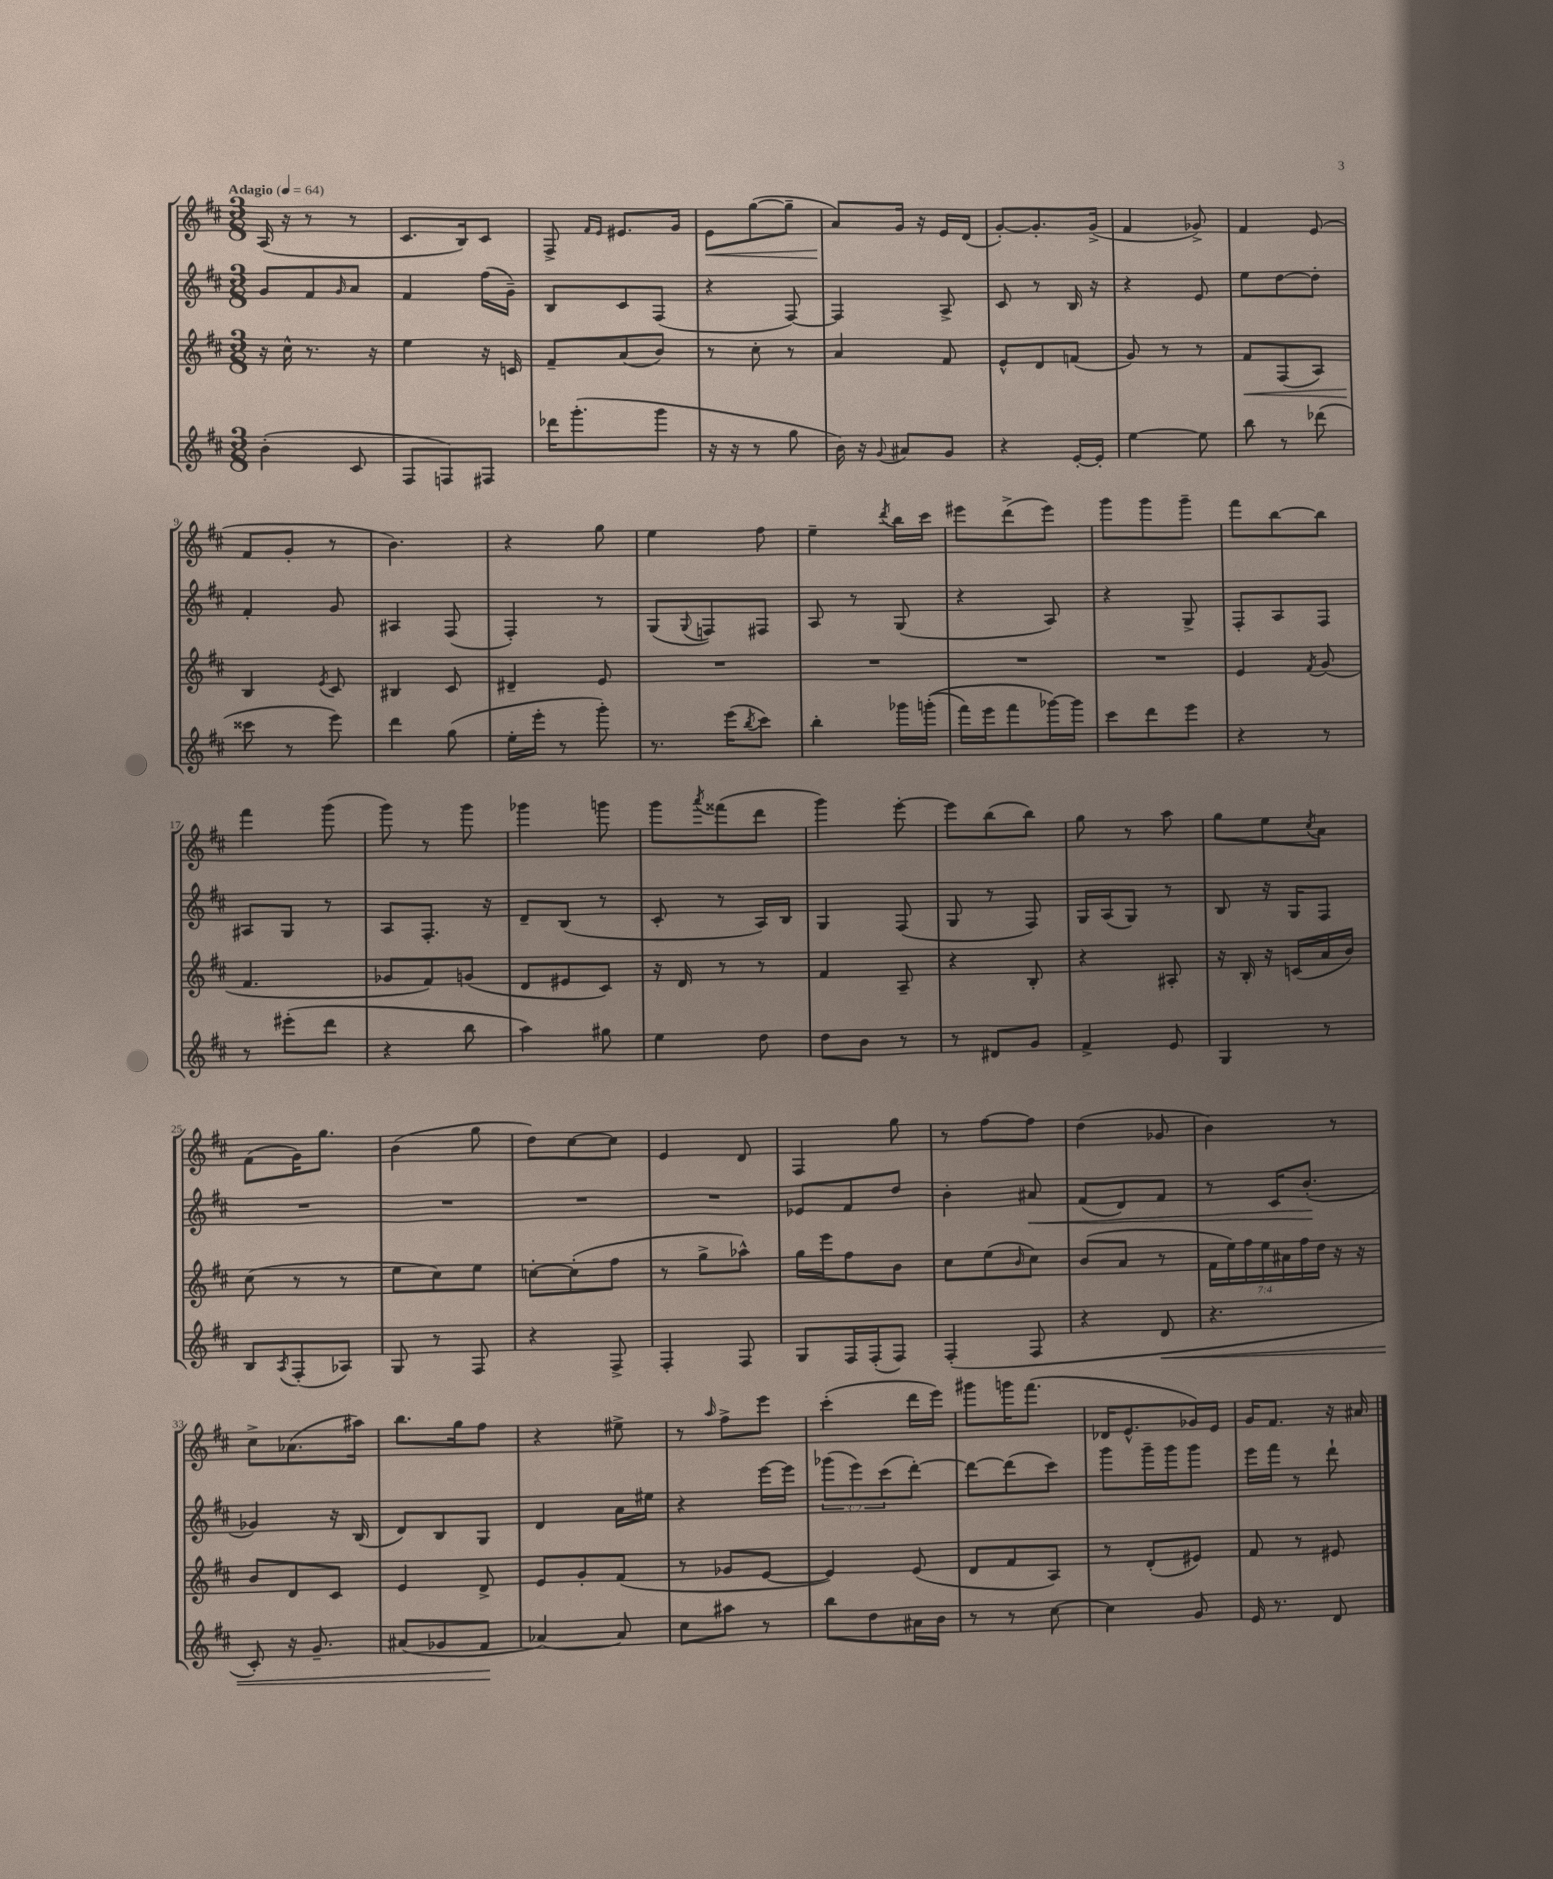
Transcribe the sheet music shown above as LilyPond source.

<<
\new StaffGroup <<
\new Staff = "s0" {
    \clef treble \key d \major \numericTimeSignature \time 3/8 \tempo "Adagio" 4 = 64
    a16( r16 r8 r8 |
    cis'8. b16) cis'8 |
    fis8-> \grace { fis'16 e'16 } eis'8. g'16 |
    e'8\< g''8~( g''8-- |
    a'8\!) g'16 r16 e'16 d'16( |
    g'8~-.) g'8.-. g'16->( |
    fis'4 ges'8->) |
    fis'4 e'8( |
    fis'8 g'8-. r8 |
    b'4.) |
    r4 g''8 |
    e''4 fis''8 |
    e''4-- \acciaccatura { d'''8 } b''16 cis'''16 |
    eis'''8 d'''8->( eis'''8) |
    g'''8 g'''8 g'''8-- |
    fis'''8 b''8~ b''8 |
    fis'''4 g'''8( |
    g'''8) r8 g'''8 |
    ges'''4 g'''8 |
    g'''8 \acciaccatura { a'''8 } fisis'''8( d'''8 |
    g'''4) e'''8~-. |
    e'''8 b''8( b''8) |
    g''8 r8 a''8 |
    g''8 e''8 \acciaccatura { cis''8 } a'8 |
    fis'8( g'16) g''8. |
    b'4( g''8 |
    d''8) cis''8~ cis''8 |
    e'4 d'8 |
    fis4 g''8 |
    r8 fis''8~ fis''8 |
    d''4( ges'8 |
    b'4) r8 |
    cis''8-> aes'8.( ais''16) |
    b''8. g''16 fis''8 |
    r4 eis''8-> |
    r8 \grace { a''16 } fis''8-> e'''8 |
    cis'''4-.( d'''16 e'''16) |
    gis'''8 g'''16 fis'''8.( |
    des'16 e'8.-^ ges'16) e'16 |
    g'16 fis'8. r16 ais'16 \bar "|." |
}
\new Staff = "s1" {
    \clef treble \key d \major \numericTimeSignature \time 3/8 \override Staff.TupletNumber.text = #tuplet-number::calc-fraction-text
    g'8 fis'8 \grace { g'16 } a'8 |
    fis'4 fis''16( g'16--) |
    b8 cis'8 fis8( |
    r4 fis8~) |
    fis4 a8-> |
    cis'8 r8 b16 r16 |
    r4 e'8 |
    e''8 d''8~ d''8-. |
    fis'4-. g'8 |
    ais4 fis8( |
    fis4-.) r8 |
    g8( \appoggiatura { g8 } f8) fis8 |
    a8 r8 g8( |
    r4 a8) |
    r4 g8-> |
    fis8-. a8 fis8 |
    ais8 g8 r8 |
    a8 fis8.-. r16 |
    d'8-- b8( r8 |
    cis'8-. r8 a16) b16 |
    g4 fis8( |
    g8 r8 fis8) |
    g16 a16( g8) r8 |
    b8 r16 g16 fis8 |
    R4. |
    R4. |
    R4. |
    R4. |
    ees'8 fis'8 d''8 |
    b'4-. ais'8\< |
    fis'8( d'8) fis'8 |
    r8 cis'16 b'8.-.\!( |
    ges'4) r16 b16( |
    d'8) b8 g8 |
    d'4 a'16 eis''16 |
    r4 e'''16~ e'''16 |
    \tuplet 3/2 { ges'''8( e'''8) cis'''8( } d'''8~-.) |
    d'''8~ d'''8( cis'''8) |
    g'''8 g'''16-- g'''16 g'''8 |
    e'''16 fis'''16 r8 d'''8-! \bar "|." |
}
\new Staff = "s2" {
    \clef treble \key d \major \numericTimeSignature \time 3/8 \override Staff.TupletNumber.text = #tuplet-number::calc-fraction-text
    r16 cis''16-^ r8. r16 |
    e''4 r16 c'16 |
    fis'8-- a'8( b'8) |
    r8 cis''8-. r8 |
    a'4 fis'8 |
    e'8-^ d'8 f'8( |
    g'8) r8 r8 |
    fis'8\< fis8( a8) |
    b4\! \acciaccatura { e'8 } cis'8 |
    bis4 cis'8 |
    dis'4-- e'8 |
    R4. |
    R4. |
    R4. |
    R4. |
    e'4 \acciaccatura { fis'8 } g'8( |
    fis'4. |
    ges'8 fis'8) g'8( |
    d'8 eis'8 cis'8) |
    r16 d'16 r8 r8 |
    fis'4 a8-- |
    r4 b8-. |
    r4 ais8-. |
    r16 b16-. r16 c'16( a'16 b'16) |
    cis''8( r8 r8 |
    e''8 cis''8) e''8 |
    c''8~-. c''8-.( fis''8 |
    r8 g''8-> aes''8-^) |
    g''16 e'''16 fis''8 b'8 |
    cis''8 e''8( \grace { b'16 } cis''8) |
    b'8( a'8 r8 |
    \tuplet 7/4 { fis'16 e''16) fis''16 e''16 ais'16 fis''16 d''16 } r16 r16 |
    b'8 d'8 cis'8 |
    e'4 d'8-> |
    e'8 g'8-. fis'8( |
    r8 ges'8 e'8~ |
    e'4) e'8( |
    d'8 fis'8 a8) |
    r8 d'8-.( eis'8) |
    fis'8 r8 eis'8 \bar "|." |
}
\new Staff = "s3" {
    \clef treble \key d \major \numericTimeSignature \time 3/8
    b'4-.( cis'8 |
    fis8 f8) fis8 |
    des'''16 g'''8.-.( g'''8 |
    r16 r16 r8 g''8 |
    b'16) r16 \appoggiatura { g'8 } ais'8 g'8 |
    r4 e'16~-. e'16-. |
    e''4~ e''8 |
    b''8 r8 des'''8( |
    cisis'''8 r8 e'''8) |
    d'''4 g''8( |
    e''16-. e'''16-. r8 g'''8-.) |
    r8. e'''16( \acciaccatura { b''8 } cis'''8) |
    b''4-. ges'''16 g'''16-.(\( |
    fis'''16) e'''16 fis'''8 ges'''16~\) ges'''16 |
    cis'''8 d'''8 e'''8 |
    r4 r8 |
    r8 eis'''8-.( d'''8 |
    r4 b''8 |
    a''4) gis''8 |
    e''4 d''8 |
    d''8 b'8 r8 |
    r8 dis'8 g'8 |
    fis'4-> e'8 |
    g4 r8 |
    b8 \acciaccatura { a8 } fis8-.( aes8) |
    g8 r8 fis8 |
    r4 fis8-> |
    fis4-. fis8 |
    g8 fis16 fis16-.( fis8) |
    fis4-.( fis8 |
    r4 d'8\< |
    r4. |
    cis'8-.) r16 g'8.-- |
    ais'8( ges'8 fis'8\! |
    aes'4~) aes'8 |
    cis''8 ais''8 r8 |
    b''8 d''8 ais'16 b'16 |
    r8 r8 cis''8~ |
    cis''4 g'8 |
    e'16 r8. d'8 \bar "|." |
}
>>
>>
